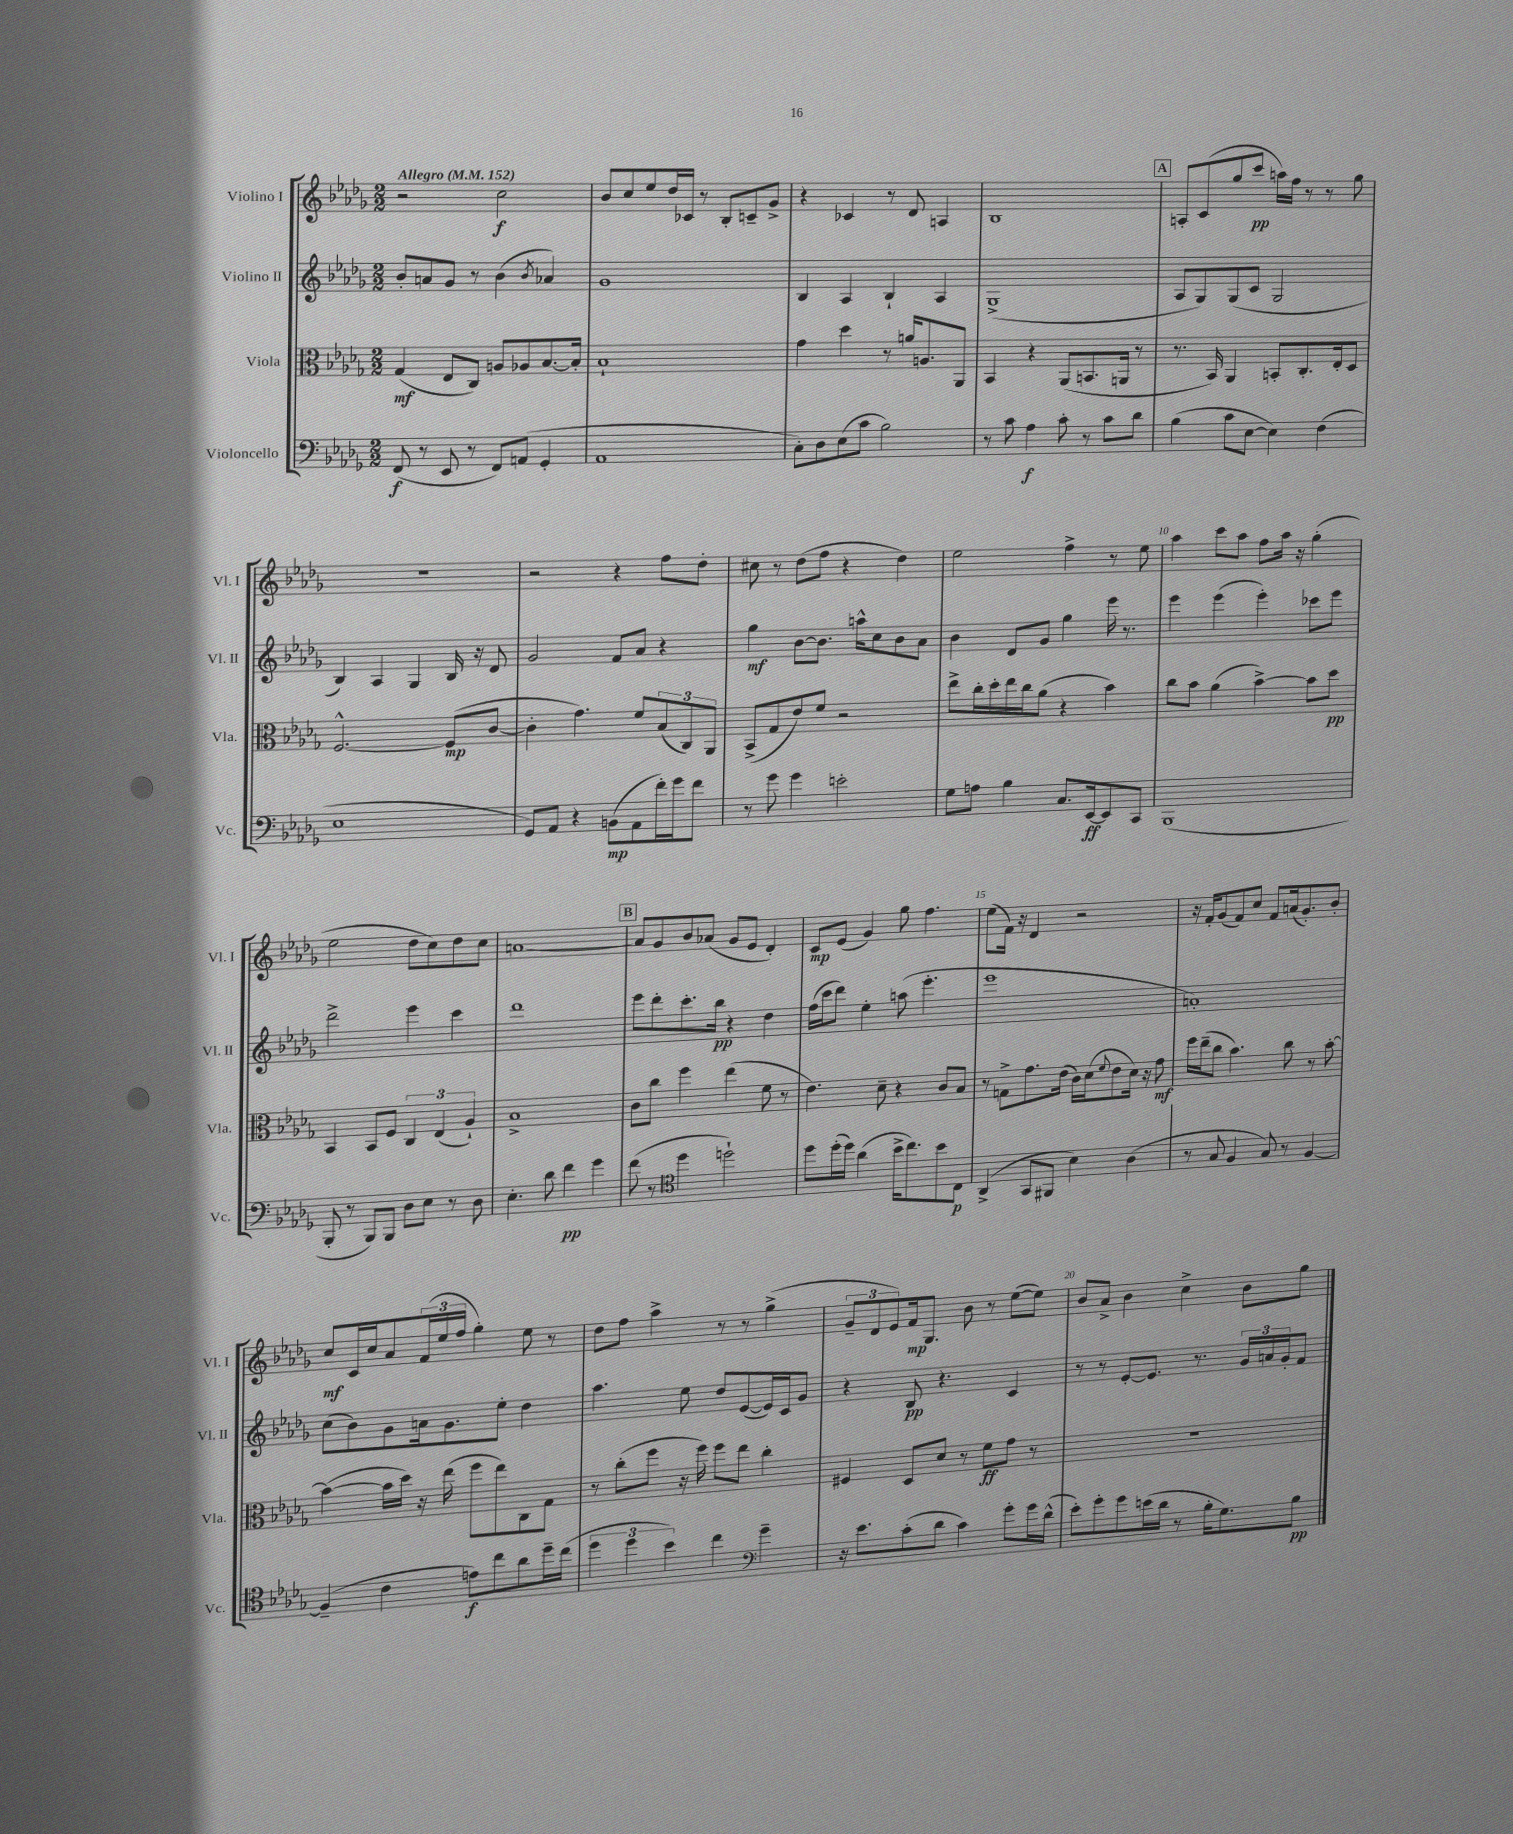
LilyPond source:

<<
\new StaffGroup <<
\new Staff = "s0" \with { instrumentName = "Violino I" shortInstrumentName = "Vl. I" } {
    \clef treble \key des \major \numericTimeSignature \time 2/2 \tempo "Allegro" 4 = 152
    r2 c''2\f |
    bes'8 c''8 ees''8 des''16 ces'16 r8 bes8-. c'8-- ges'8-> |
    r4 ces'4 r8 des'8 a4 |
    bes1 |
    \mark \markup { \box "A" } a8-. c'8( ges''8 c'''8\pp a''16) f''16 r8 r8 ges''8 |
    r1 |
    r2 r4 f''8 des''8-. |
    cis''8 r8 des''8( f''8 r4 des''4) |
    ees''2 f''4-> r8 ees''8 |
    aes''4 c'''8 aes''8 f''8 aes''16 r16 ges''4-.( |
    ees''2 des''8 c''8) des''8 c''8 |
    a'1~ |
    \mark \markup { \box "B" } a'8 ges'8 bes'8 aes'8( ges'8 ees'8 des'4-.) |
    c'8\mp ees'8( ges'4) ges''8 f''4. |
    ees''8( f'16) r16 des'4 r2 |
    r16 f'16-. ges'8( f'8) c''8 f'8 a'16( ges'8.-.) bes'8-. |
    c''8\mf c'16 c''16 aes'8 \tuplet 3/2 { f'16( ees''16 f''16 } ges''4-.) ees''8 r8 |
    des''8 f''8 aes''4-> r8 r8 ges''4->( |
    \tuplet 3/2 { ges'8-- des'8 ees'8) } f'16\mp ges8. bes'8 r8 ees''8~( ees''8) |
    bes'8 aes'8-> bes'4 c''4-> bes'8 ges''8 \bar "|." |
}
\new Staff = "s1" \with { instrumentName = "Violino II" shortInstrumentName = "Vl. II" } {
    \clef treble \key des \major \numericTimeSignature \time 2/2
    bes'8-. a'8 ges'8 r8 bes'4( \acciaccatura { bes'8 } aes'4) |
    ges'1 |
    bes4 aes4 bes4-! aes4 |
    ges1->( |
    \mark \markup { \box "A" } aes8 ges8) ges8( c'8 ges2 |
    bes4) aes4 ges4 bes16 r16 des'8 |
    ges'2 f'8 aes'8 r4 |
    ges''4\mf bes'8~ bes'8. a''16-^ c''8 bes'8 aes'8 |
    bes'4 des'8 ges'8 ges''4 ees'''16 r8. |
    ees'''4 ees'''4( ees'''4-.) ces'''8 ees'''8 |
    des'''2-> ees'''4 c'''4 |
    des'''1 |
    \mark \markup { \box "B" } ees'''8 des'''8-. c'''8.-. bes''16\pp r4 des''4 |
    f''16( c'''16 des'''8) ees''4-. a''8( ees'''4.-. |
    ees'''1 |
    a'1-.) |
    c''8( bes'8) ges'8 a'16 ges'8. ees''8-. des''4 |
    aes''4. ees''8 des''8 ees'8~( ees'16) c'16 ges'8 |
    r4 bes8\pp r4. c'4 |
    r8 r8 ees'8~-. ees'8. r8. \tuplet 3/2 { ges'16 a'16 ges'16-. } f'8 \bar "|." |
}
\new Staff = "s2" \with { instrumentName = "Viola" shortInstrumentName = "Vla." } {
    \clef alto \key des \major \numericTimeSignature \time 2/2
    ges4\mf( ees8 c8) a8 aes8 bes8.~ bes16-. |
    bes1-! |
    ges'4 des''4 r8 a'16 a8. aes,8 |
    bes,4 r4 aes,8( b,8. a,16 r8 |
    \mark \markup { \box "A" } r8. bes,16) aes,4 b,8-. c8.-. ees16-. des8 |
    f2.~-^ f8\mp( c'8~ |
    c'4-. ges'4.) f'8 \tuplet 3/2 { bes8( c8) aes,8 } |
    bes,8->( ges8 ees'8) f'8 r2 |
    ees''8-> c''16-. des''16-. ees''16 c''16 aes'8( r4 bes'4) |
    c''8 bes'8 aes'4( bes'4~->) bes'8 des''8\pp |
    bes,4 bes,8 f8 \tuplet 3/2 { c4 ees4( aes4-!) } |
    bes1-> |
    \mark \markup { \box "B" } c'8 c''8 f''4 ees''4( f'8 r8 |
    ees'4.) des'8-- r4 c'8 bes8 |
    r8 g8-> ges'8. ees'16( c'16) des'16( \appoggiatura { f'8 } ees'8 des'16) r16 ges'8\mf |
    f''16 ees''16--( c''8 bes'4.) c''8 r8 bes'8~-. |
    bes'4~( bes'16 des''16) r16 ees''16( f''8 ees''8) c8 ges8 |
    r8 c''8-.( f''8 r16 f''16) f''8 ees''8 c''4-. |
    fis4 des8 des'8 r8 f'8\ff ges'8 r8 |
    r1 \bar "|." |
}
\new Staff = "s3" \with { instrumentName = "Violoncello" shortInstrumentName = "Vc." } {
    \clef bass \key des \major \numericTimeSignature \time 2/2
    f,8\f( r8 ees,8 r8 f,8) a,8( ges,4-. |
    aes,1 |
    c8-.) des8 ees8( c'8 bes2) |
    r8 c'8 aes4\f c'8-. r8 c'8 des'8 |
    \mark \markup { \box "A" } bes4( c'8 ees8~ ees4) f4( |
    ees1 |
    ges,8) aes,8 r4 b,8\mp( aes,8 f'16-.) ges'16 f'8 |
    r8 ges'8 ges'4 e'2-. |
    ges8 a8 bes4 c8. ees,16~\ff ees,8 c,8 |
    bes,,1( |
    bes,,8-. r8 bes,,8) bes,,8 des8 ees8 r8 des8 |
    ees4.-. des'8 f'4\pp ges'4 |
    \mark \markup { \box "B" } f'8( r8 \clef tenor des''4 d''2-!) |
    des''8 des''16-.( des''16) aes'4( bes'16-> c''8.) bes'8 c8\p |
    aes,4->( ges,8 fis,8 bes4) aes4( |
    r8 ges8 f4 ges8) r8 f4~ |
    f4--( c'4 e'8\f) c''8 aes'8 des''16-- c''16( |
    \tuplet 3/2 { des''4 des''4 bes'4) } c''4 \clef bass ges'4-- |
    r16 ees'8. c'8-.( des'8 c'4) ges'8-. ges'16 des'16-^( |
    ees'8-.) ges'8-. ges'8 e'16( des'16 r8 bes16-. ges8.) bes8\pp \bar "|." |
}
>>
>>
\layout { \context { \Score \override BarNumber.break-visibility = ##(#f #t #t) barNumberVisibility = #(every-nth-bar-number-visible 5) } }
